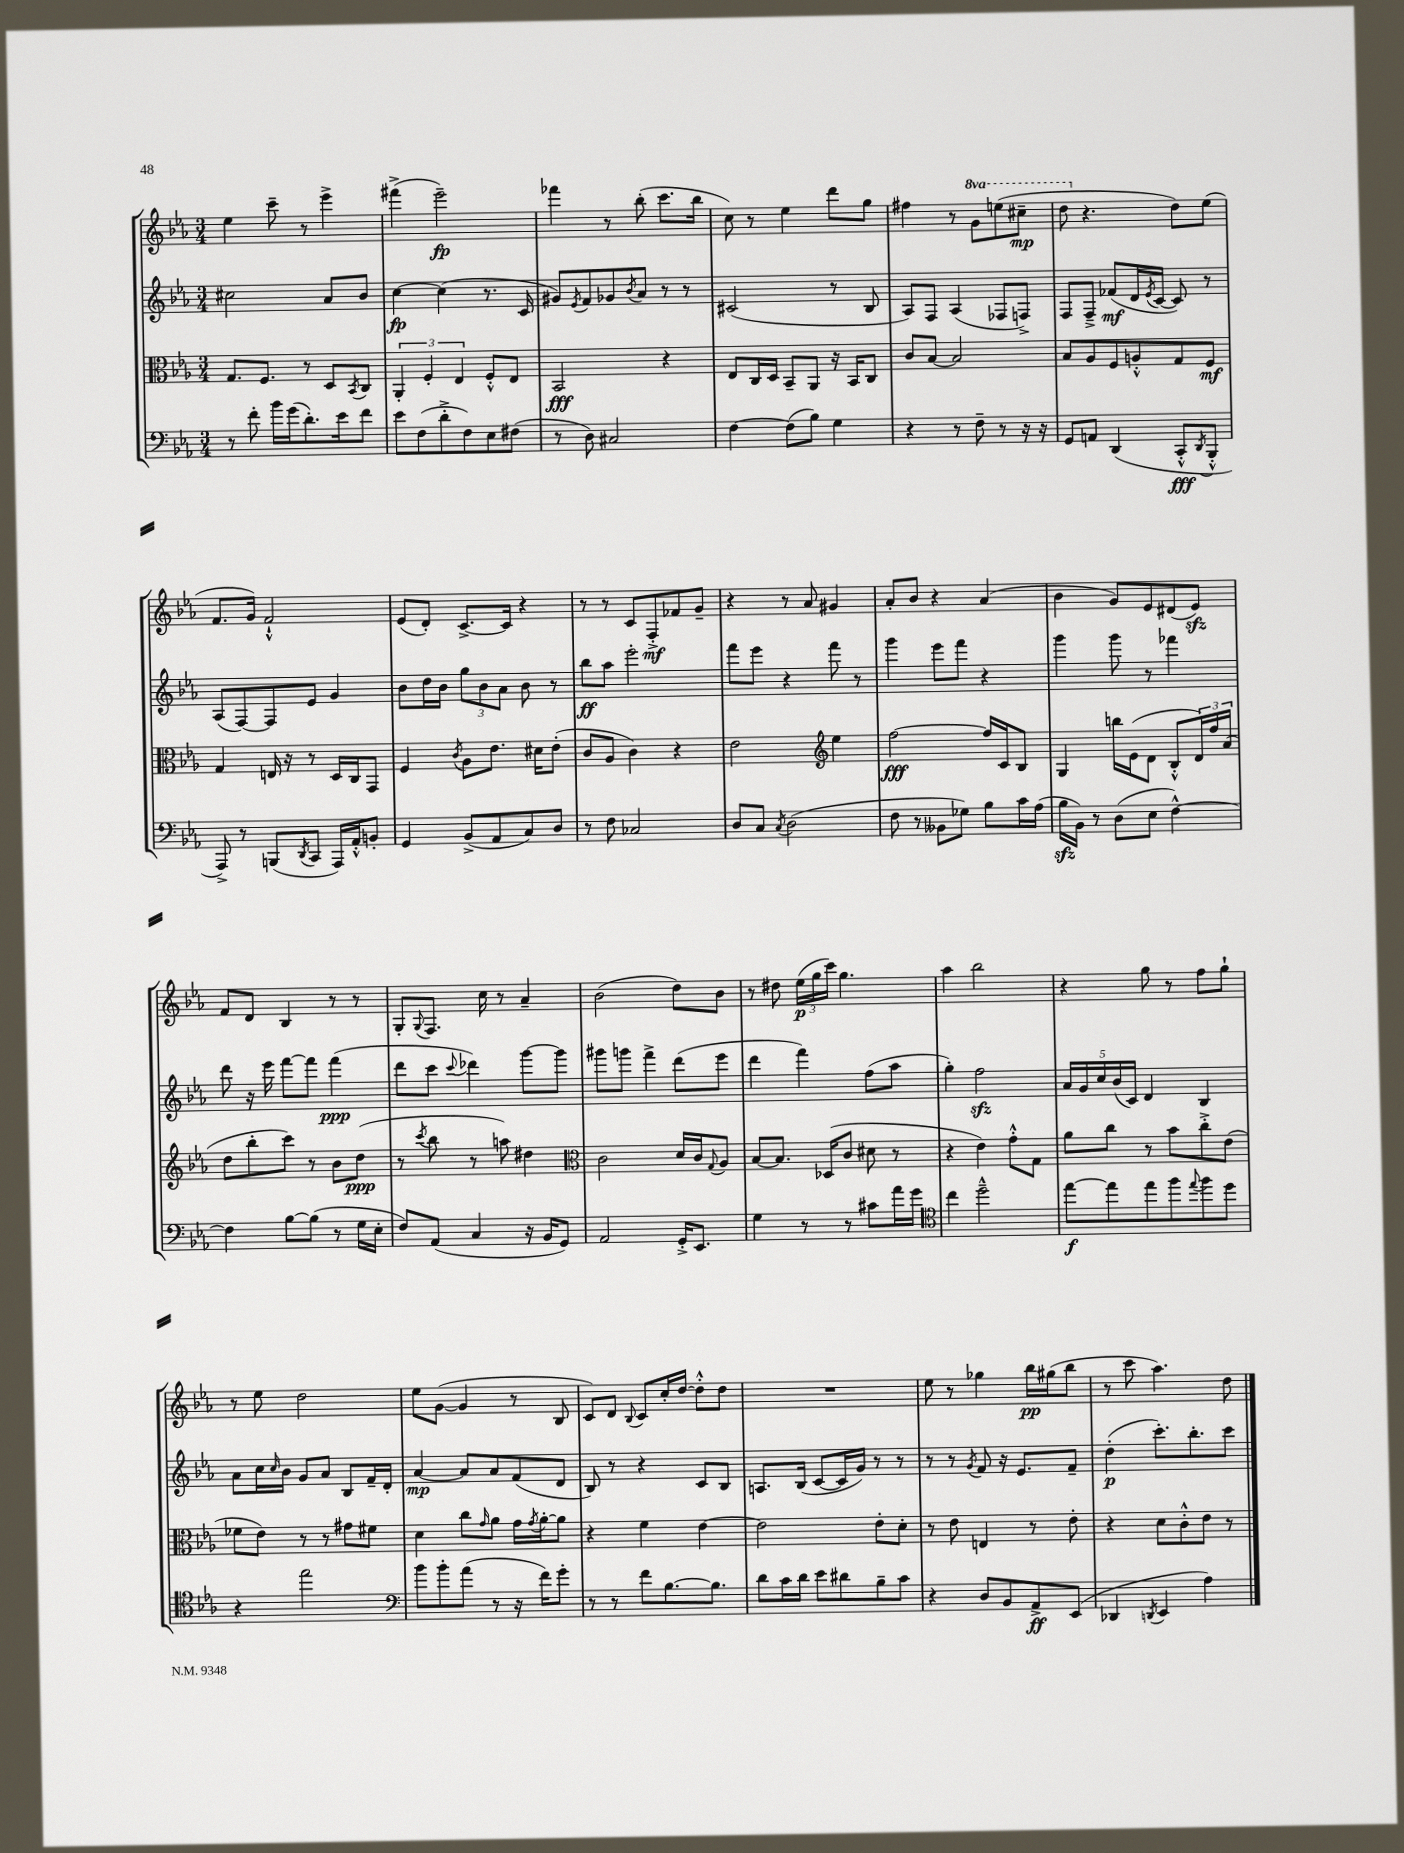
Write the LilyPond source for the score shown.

<<
\new StaffGroup <<
\new Staff = "s0" {
    \clef treble \key ees \major \numericTimeSignature \time 3/4 \set Staff.ottavationMarkups = #ottavation-simple-ordinals
    ees''4 c'''8-- r8 ees'''4-> |
    fis'''4->( ees'''2--\fp) |
    fes'''4 r8 bes''8-.( c'''8. bes''16 |
    c''8) r8 ees''4 d'''8 g''8 |
    fis''4 r8 \ottava #1 g''8 e'''8( cis'''8--\mp |
    d'''8 \ottava #0 r4. d''8) ees''8( |
    f'8. g'16) f'2-!-^ |
    ees'8( d'8-.) c'8.~-> c'16 r4 |
    r8 r8 c'8 f8-.->\mf fes'8 g'8-- |
    r4 r8 aes'8 gis'4 |
    aes'8-. bes'8 r4 aes'4( |
    bes'4 g'8) ees'8 dis'8( ees'8\sfz) |
    f'8 d'8 bes4 r8 r8 |
    g8-. \appoggiatura { g8 } f8. c''16 r8 aes'4-- |
    bes'2( d''8) bes'8 |
    r8 dis''8 \tuplet 3/2 { ees''16\p( g''16 c'''16) } g''4. |
    aes''4 bes''2 |
    r4 g''8 r8 f''8 g''8-! |
    r8 ees''8 d''2 |
    ees''8 g'8~( g'4 r8 bes8 |
    c'8) d'8 \appoggiatura { bes8 } c'8 c''16-. d''16~ d''8-.-^ d''8 |
    R2. |
    ees''8 r8 ges''4 bes''16\pp gis''16( bes''8 |
    r8 c'''8 aes''4.) d''8 \bar "|." |
}
\new Staff = "s1" {
    \clef treble \key ees \major \numericTimeSignature \time 3/4
    cis''2 aes'8 bes'8 |
    c''4~\fp c''4( r8. c'16 |
    gis'8) \acciaccatura { ees'8 } f'8 ges'8 \acciaccatura { bes'8 } aes'8 r8 r8 |
    cis'2( r8 bes8 |
    aes8) f8 aes4( fes8 f8->) |
    f8 f8---> fes'8\mf( d'16 \acciaccatura { ees'8 } c'16~ c'8) r8 |
    aes8( f8~) f8 ees'8 g'4 |
    bes'8 d''16 bes'16 \tuplet 3/2 { g''8 bes'8 aes'8 } bes'8 r8 |
    bes''8\ff aes''8 ees'''2-. |
    f'''8 ees'''8 r4 f'''8 r8 |
    g'''4 ees'''8 f'''8 r4 |
    g'''4 g'''8 r8 fes'''4 |
    d'''8 r16 ees'''16 f'''8~ f'''8 f'''4\ppp( |
    d'''8 c'''8 \appoggiatura { c'''8 } des'''4) g'''8~ g'''8 |
    gis'''8 g'''8 f'''4-> d'''8( ees'''8 |
    d'''4 f'''4) f''8( aes''8 |
    g''4-.) f''2\sfz |
    \tuplet 5/4 { aes'16 g'16 c''16 bes'16( c'16) } d'4 bes4 |
    aes'8 c''16 \grace { c''16 } bes'16 g'8 aes'8 bes8 f'16-- d'16-. |
    aes'4~\mp aes'8 aes'8 f'8( d'8 |
    bes8) r8 r4 c'8 bes8 |
    a8. bes16( c'8~ c'16 g'16) r8 r8 |
    r8 r8 \acciaccatura { g'8 } f'8 r16 ees'8. f'8-- |
    d''4-.\p( c'''8.-.) bes''8.-. c'''8 \bar "|." |
}
\new Staff = "s2" {
    \clef alto \key ees \major \numericTimeSignature \time 3/4
    g8. f8. r8 d8 \acciaccatura { bes,8 } c8 |
    \tuplet 3/2 { aes,4-. f4-. ees4 } f8-.-^ ees8 |
    bes,2\fff r4 |
    ees8 c16 d16 bes,8-- aes,8 r16 bes,16 c8 |
    c'8 bes8~ bes2 |
    bes8 aes8 f8 a8-.-^ g8 f8\mf |
    g4 e16 r16 r8 d16 c16 g,8 |
    f4 \acciaccatura { c'8 } aes8 ees'8. dis'16 ees'8-.( |
    c'8 aes8 c'4) r4 |
    ees'2 \clef treble ees''4 |
    f''2~\fff f''16 c'16 bes8 |
    g4 b''16 ees'16( d'8 bes8-.-^ \tuplet 3/2 { d'16) f''16 aes'16( } |
    d''8 bes''8-. c'''8) r8 bes'8 d''8\ppp( |
    r8 \acciaccatura { c'''8 } bes''8 r8 a''8) dis''4 |
    \clef alto c'2 d'16 c'16 \appoggiatura { g8 } aes8 |
    bes8~ bes8. des16( c'8 dis'8 r8 |
    r4 ees'4) g'8-.-^ g8 |
    aes'8 c''8 r8 bes'8 c''8-.-> ees'8( |
    fes'8 ees'8) r8 r8 gis'8 fis'8 |
    d'4 c''8 \grace { g'16 } aes'8 g'16 \acciaccatura { g'8 } aes'16~-. aes'8 |
    r4 f'4 ees'4~ |
    ees'2 ees'8-. d'8-. |
    r8 ees'8 e4 r8 ees'8-. |
    r4 d'8 c'8-.-^ ees'8 r8 \bar "|." |
}
\new Staff = "s3" {
    \clef bass \key ees \major \numericTimeSignature \time 3/4
    r8 f'8-. bes'16 g'16( d'8.-.) ees'16 f'8 |
    ees'8 f8( d'8-.-> f8) ees8 fis8( |
    r8 d8) cis2 |
    f4~ f8( bes8) g4 |
    r4 r8 f8-- r8 r16 r16 |
    g,8 a,8 d,4( c,8-.-^\fff \acciaccatura { d,8 } bes,,8-.-^ |
    aes,,8->) r8 b,,8( \acciaccatura { d,8 } c,8 aes,,16) aes,16-.-^ b,8-. |
    g,4 bes,8->( aes,8 c8) d8 |
    r8 f8 ces2 |
    d8 c8 \acciaccatura { c8 } d2( |
    f8 r8 beses,8 ges8) bes8 c'16 aes16( |
    bes16\sfz bes,16) r8 d8( ees8 f4~-^) |
    f4 bes8~ bes8( r8 g16 ees16-. |
    f8) aes,8( c4 r16 bes,16 g,8) |
    aes,2 g,16-.-> ees,8. |
    g4 r8 r8 cis'8 aes'16 g'16 |
    \clef tenor c''4 d''2---^ |
    ees''8~\f ees''8 ees''8 f''8 \appoggiatura { ees''8 } f''8 d''8 |
    r4 ees''2 |
    \clef bass bes'8 bes'8-. aes'8( r8 r16 f'16) g'8-. |
    r8 r8 f'8 bes8.~ bes8. |
    d'8 c'16 d'16 ees'8 dis'8 bes8-- c'8 |
    r4 d8 bes,8 aes,8->\ff ees,8( |
    des,4 \acciaccatura { d,8 } ees,4 aes4) \bar "|." |
}
>>
>>
\layout { \context { \Score \remove "Bar_number_engraver" } }
